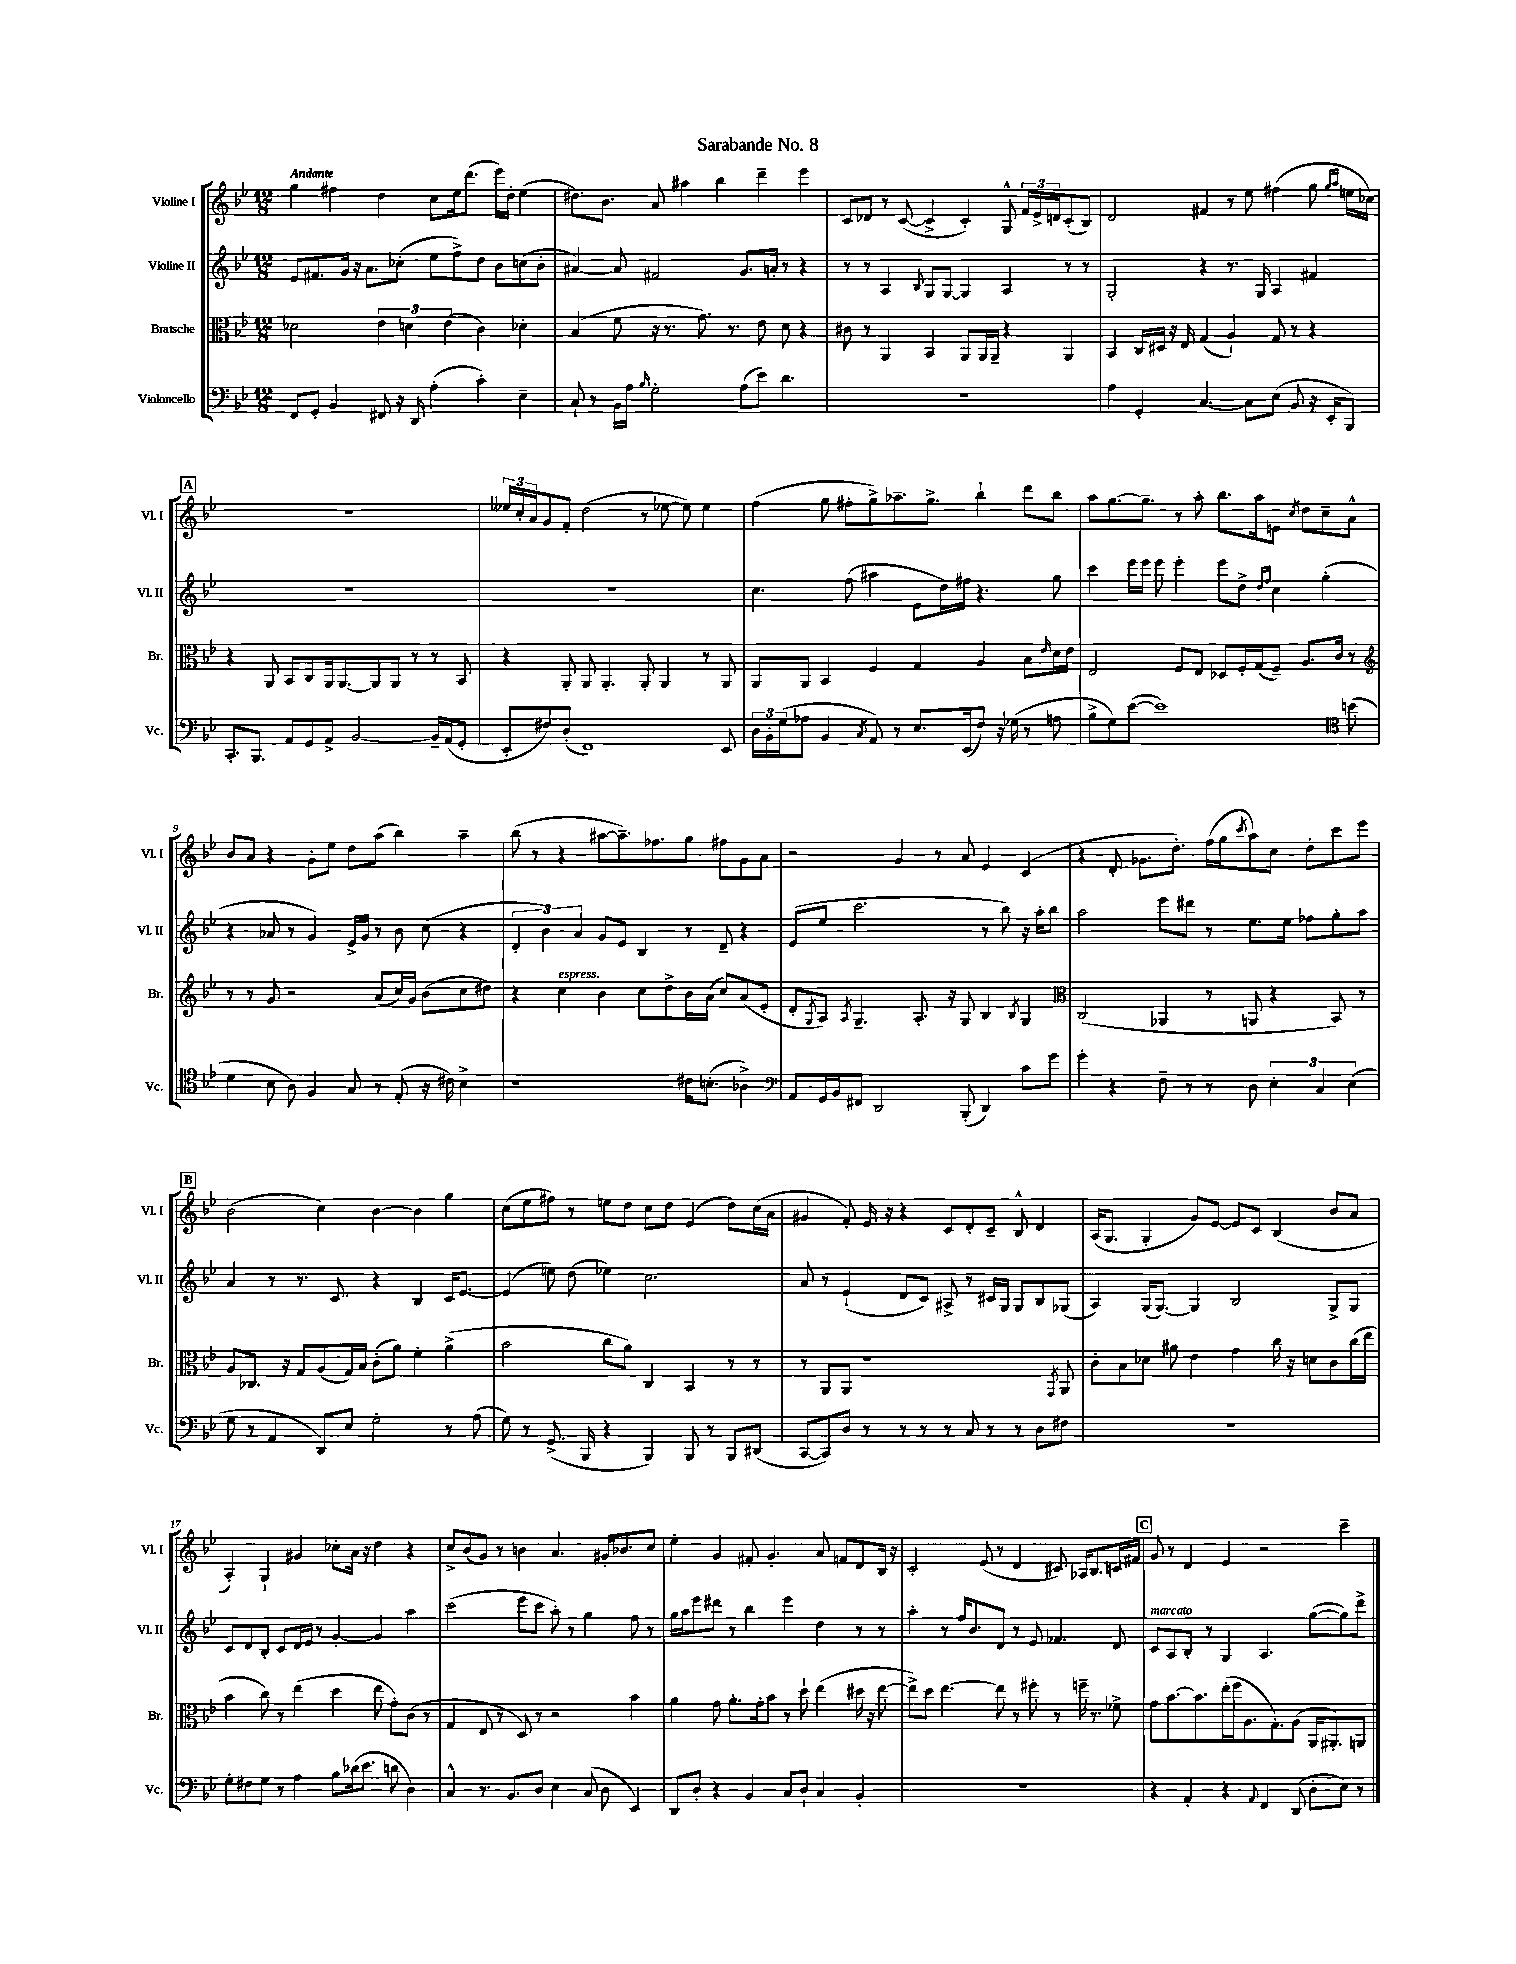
\header { title = "Sarabande No. 8" }
<<
\new StaffGroup <<
\new Staff = "s0" \with { instrumentName = "Violine I" shortInstrumentName = "Vl. I" } {
    \clef treble \key bes \major \numericTimeSignature \time 12/8 \tempo "Andante"
    g''4 fis''4 d''4 c''8 ees''16 d'''8.( ees'''16) d''16-. ees''4( |
    dis''8.) bes'8. a'8 ais''4 bes''4 d'''4-- ees'''4 |
    c'8 des'8 r8 c'8~( c'4-> c'4-.) g8-^ \tuplet 3/2 { f'16 ees'16-> d'16 } c'8-.( bes8) |
    d'2 fis'4 r8 ees''8 fis''4( g''8 \grace { g''16 a''16 } e''16 ces''16) |
    \mark \markup { \box "A" } R1. |
    \tuplet 3/2 { eeses''16 c''16-. a'16 } g'8 f'8-. d''2( r8 ees''8~ ees''8) ees''4 |
    f''4( g''8 fis''8-. g''8->) aes''8.-- g''8.-> bes''4-! d'''8 bes''8 |
    a''8 g''8.~ g''8.-- r8 a''8-. bes''8. a''16 e'8 \acciaccatura { c''8 } d''8 c''8-- a'8-^ |
    bes'8 a'8 r4 g'8-. ees''8 d''8 a''8( bes''4) a''4-- |
    bes''8( r8 r4 ais''8~ ais''8.--) fes''8. g''8 fis''8 g'8 a'8 |
    r2 g'4 r8 a'8 ees'4 c'4( |
    r4 d'8-. ges'8. d''8.-.) f''16( g''16 \acciaccatura { c'''8 } a''8) c''8 d''8-. c'''8 ees'''8 |
    \mark \markup { \box "B" } bes'2( c''4) bes'4~ bes'4 g''4 |
    c''8( ees''8 fis''8) r8 e''8 d''8 c''8 d''8 ees'4( d''8) c''16( a'16 |
    gis'4 f'8-.) ees'16 r16 r4 c'8 d'8-. c'8-- bes8-^ d'4 |
    a16( g8. g4-. g'8) ees'8~ ees'8 c'8 bes4( bes'8 a'8 |
    a4-.) g4-! gis'4 ces''8-. a'16 r16 d''4 r4 |
    c''8-> bes'8( g'8) r8 b'4 a'4. gis'16-. bes'8. c''8 |
    ees''4-. g'4 fis'8-. g'4.-. a'8 f'8 d'8 bes16 r16 |
    c'2-. ees'8( r8 d'4 cis'8) aes16 bes8. c'16 fis'16 |
    \mark \markup { \box "C" } g'8 r8 d'4 ees'4 r2 c'''4-- \bar "|." |
}
\new Staff = "s1" \with { instrumentName = "Violine II" shortInstrumentName = "Vl. II" } {
    \clef treble \key bes \major \numericTimeSignature \time 12/8
    ees'8 fis'8. g'16 r16 a'8. ces''8-.( ees''8 f''8->) d''8 bes'8 c''8( bes'8-. |
    ais'4~) ais'8 fis'2 g'8. a'16-. r8 r4 |
    r8 r8 a4 \appoggiatura { bes8 } g8 g8~ g4 a4 r8 r8 |
    g2-. r4 r8. g16 a4 fis'4 |
    \mark \markup { \box "A" } R1. |
    R1. |
    c''4. f''8( ais''4 ees'8 d''16) fis''16 r4. g''8 |
    c'''4 ees'''16 ees'''16 ees'''8 ees'''4-. ees'''8 d''8-> \grace { d''16 f''16 } c''4 g''4-.( |
    r4 aes'8 r8 g'4) ees'16-> g'16 r8 bes'8 c''8( r4 |
    \tuplet 3/2 { d'4-. bes'4) a'4 } g'8 ees'8 bes4 r8 d'8-- r4 |
    ees'8( ees''8 c'''2. r8 bes''8) r16 a''16-. bes''8 |
    a''2 ees'''8 dis'''8 r8 ees''8. ees''16 fes''8 g''8-. a''8 |
    \mark \markup { \box "B" } a'4 r8 r8. c'8. r4 bes4 c'16 ees'8.~ |
    ees'4( e''8) d''8( ees''4) c''2. |
    a'8 r8 ees'4-!( d'8 c'8) ais8-> r8 cis'16 g16 g8 bes8 ges8( |
    a4) g16( g8.~) g4 bes2 g8-> g8 |
    c'8 d'8 bes8-. c'8 d'16 ees'16 r8 g'4~-. g'4 a''4 |
    c'''2( ees'''8 c'''8 a''8-.) r8 g''4 f''8 r8 |
    g''16 a''16 ees'''8 dis'''8 r8 bes''4 ees'''4 d''4 r8 r8 |
    a''4-. r8 f''16 bes'8. d'8 r8 ees'8 fes'4. d'8 |
    \mark \markup { \box "C" } c'8^\markup { \italic "marcato" } a8 bes8-. r8 g4 a4. g''8~( g''8) d'''8-> \bar "|." |
}
\new Staff = "s2" \with { instrumentName = "Bratsche" shortInstrumentName = "Br." } {
    \clef alto \key bes \major \numericTimeSignature \time 12/8
    des'2 \tuplet 3/2 { ees'4 d'4 ees'4( } c'4) des'4-. |
    bes4( f'8 r16 r8. g'8.) r8. ees'8 d'8 r4 |
    cis'8 r8 a,4 bes,4 a,8 a,16 a,16-- r4 a,4 |
    bes,4 c16 dis16 r16 ees16 g4( a4-!) g8 r8 r4 |
    \mark \markup { \box "A" } r4 a,8 bes,8 c8 a,16 a,8.~ a,8 a,8 r8 r8 bes,8 |
    r4 a,8-. a,8 a,4.-. a,8-. a,4 r8 a,8 |
    a,8 a,8 bes,4 f4 g4 a4 bes8 \grace { ees'16 } d'16 ees'16 |
    ees2 f8 ees8 des8 f16-. g16( f8--) a8. c'16 r8 |
    \clef treble r8 r8 g'8 r2 a'8( c''16) g'16 bes'8( c''8 dis''8) |
    r4 c''4^\markup { \italic "espress." } bes'4 c''8 d''8-> bes'16 a'16( c''8) a'8( ees'8-. |
    d'8-. \acciaccatura { g8 } a8) \acciaccatura { a8 } g4.-- a8.-. r16 g8 bes4 \acciaccatura { bes8 } g4 |
    \clef alto c2( aes,4 r8 a,8 r4 bes,8) r8 |
    \mark \markup { \box "B" } a8 ces8. r16 g8 a8( g16) bes16 c'8-.( a'8) f'4-. a'4->( |
    bes'2 c''8 a'8) c4 bes,4 r8 r8 |
    r8 a,8 a,8 r1 \acciaccatura { g,8 } a,8 |
    c'8-. bes8 des'8 ais'8 ees'4 g'4 c''16 r16 d'8 c'8 c''16( ees''16 |
    bes'4 c''8) r8 ees''4( d''4 ees''8 g'8-.) c'8( r8 |
    g4 ees8 r8 d8) r8 r2 bes'4 |
    a'4 g'8 a'8.-. g'16-. bes'8 r8 d''8-! ees''4( dis''16 r16 ees''8~ |
    ees''8->) d''8 ees''4.~ ees''8 r8 fis''8-. r8 f''16-- r8. fes'8-> |
    \mark \markup { \box "C" } g'8 bes'8.~ bes'8. ees''16-.( f''16 a8. g8.-.) a8( a,16 ais,8.-.) a,8 \bar "|." |
}
\new Staff = "s3" \with { instrumentName = "Violoncello" shortInstrumentName = "Vc." } {
    \clef bass \key bes \major \numericTimeSignature \time 12/8
    f,8 g,8-. bes,4 fis,8 r16 d,16 a4-.( c'4-.) ees4-- |
    c8-! r8 bes,16 a16 \grace { bes16 } g2-. a8( ees'8) d'4. |
    R1. |
    a4 g,4-. c4.~ c8 ees8( bes,8 r16 ees,16-. bes,,8) |
    \mark \markup { \box "A" } c,8.-. bes,,8. a,8 g,8 a,8-> bes,2~ bes,16-- a,16( g,8-. |
    ees,8-. fis8) d8-.( f,1) ees,8 |
    \tuplet 3/2 { d16 bes,16-. g16( } aes8 bes,4 \acciaccatura { c8 } a,8) r8 ees8. ees,16( f8) r16 ges16( r8 a8 |
    bes8-> g8) ees'8~( ees'1) \clef tenor b'8( |
    d'4 bes8 a8) f4 g8 r8 ees8-.( r16 cis'16) bes4-> |
    r1 cis'16 b8.-.( aes4->) |
    \clef bass a,8 g,16 bes,16 fis,8 d,2 bes,,8-.( d,4) c'8 g'8 |
    g'4-. r4 f8-- r8 r8 d8 \tuplet 3/2 { ees4-. c4 ees4( } |
    \mark \markup { \box "B" } g8 r8 a,4 d,8) ees8 g2-. r8 a8( |
    g8) r8 g,8.->( bes,,16 r4 bes,,4) bes,,8 r8 bes,,8 dis,8( |
    c,8~ c,8) d8 r8 r8 r8 r8 c8 r8 r8 d8 fis8 |
    R1. |
    g8-. fis8 g8 r8 a4 bes8 des'16( ees'8. d'8 d4) |
    c4-^ r8. bes,8. d8 ees4 c8( d8 ees,4) |
    d,8 d8-. r4 bes,4 c8 d8-! c4 bes,4-. |
    R1. |
    \mark \markup { \box "C" } r4 a,4-. r4 \appoggiatura { a,8 } f,4 d,8( d8-. ees8) r8 \bar "|." |
}
>>
>>
